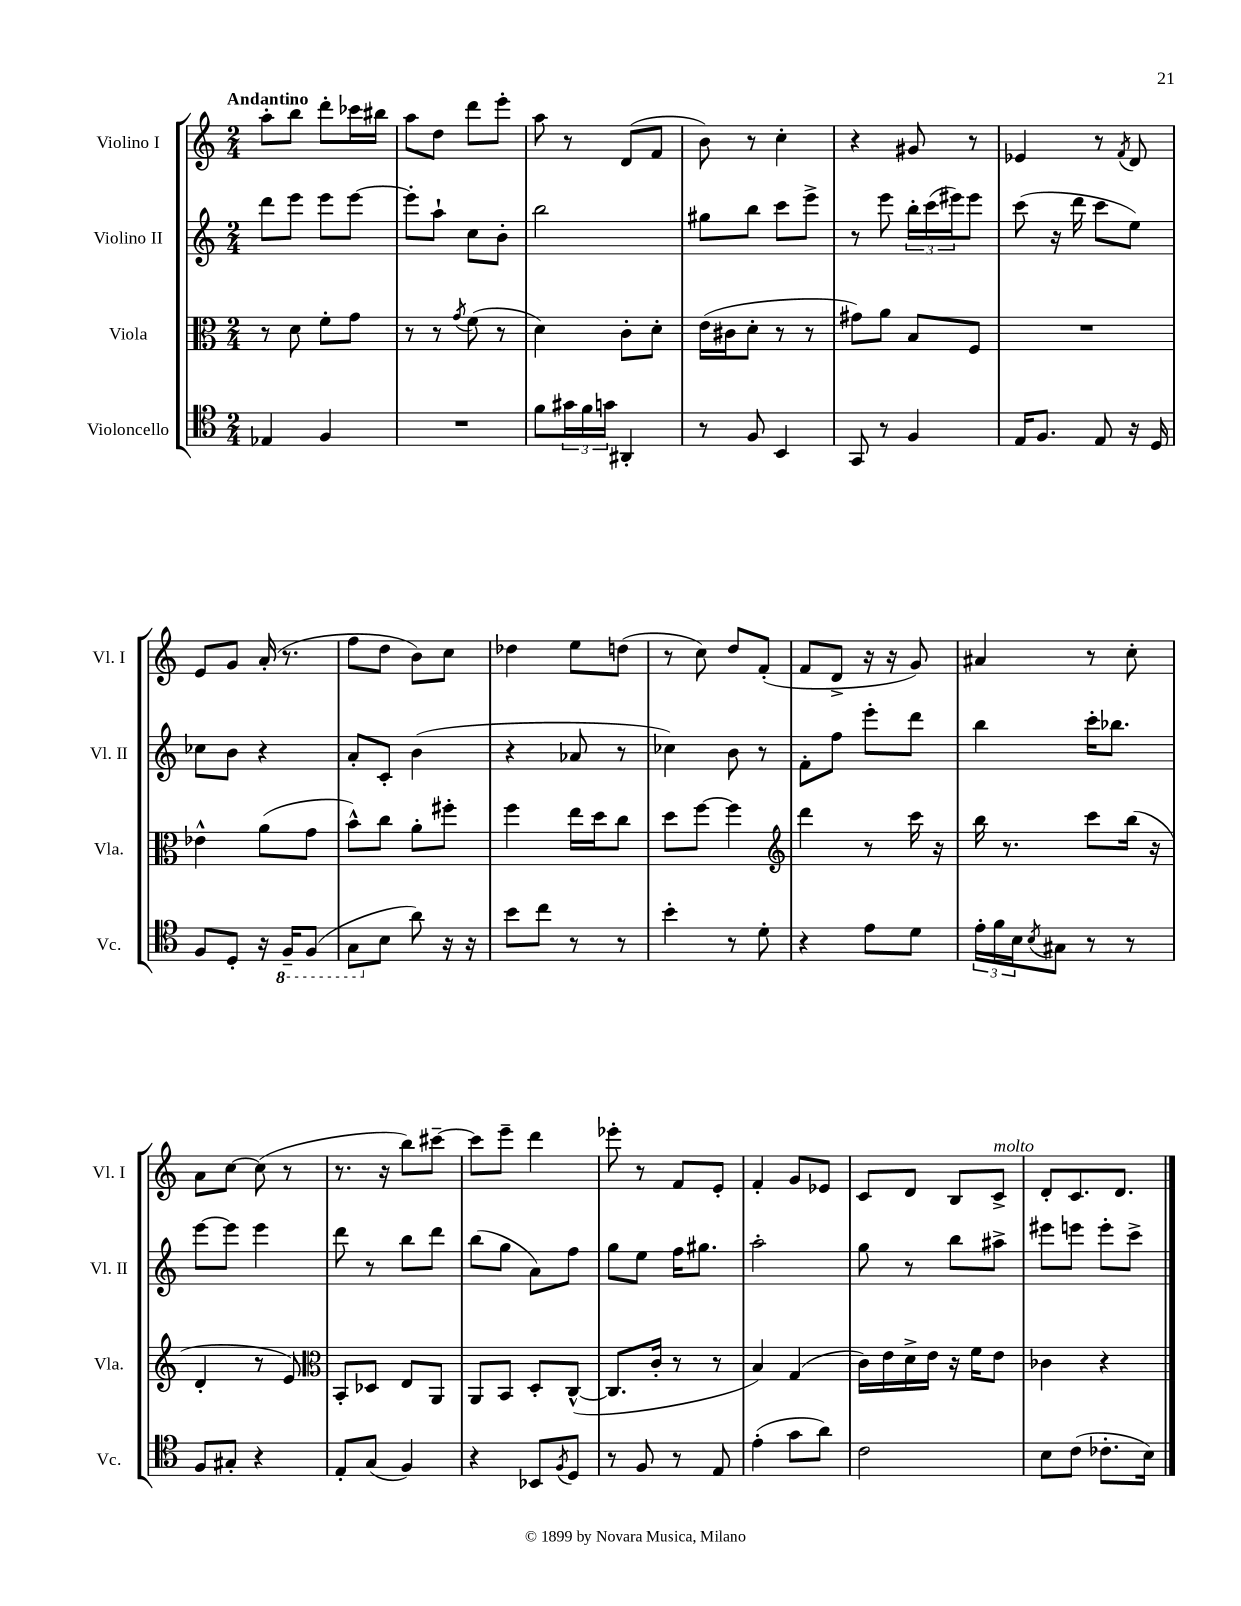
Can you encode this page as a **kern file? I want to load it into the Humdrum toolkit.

**kern	**kern	**kern	**kern
*staff4	*staff3	*staff2	*staff1
*clefC4	*clefC3	*clefG2	*clefG2
*k[]	*k[]	*k[]	*k[]
*M2/4	*M2/4	*M2/4	*M2/4
4E-/	8r	8ddd\L	8aa'\L
.	8d\	8eee\J	8bb\J
4F/	8f'\L	8eee\L	8ddd'\L
.	8g\J	[8eee\J	16ccc-\L
.	.	.	16bb#\JJ
=	=	=	=
2r	8r	8eee'\]L	8aa\L
.	8r	8aa`\J	8dd\J
.	8qg/	.	.
.	(8f\	8cc\L	8ddd\L
.	8r	8b'\J	8eee'\J
=	=	=	=
8f\L	4d\)	2bb\	8aa\
24g#\L	.	.	8r
24f\	.	.	.
24g\JJ	.	.	.
4AA#'/	8c'\L	.	(8d/L
.	8d'\J	.	8f/J
=	=	=	=
8r	(16e\LL	8gg#\L	8b\)
.	16c#\J	.	.
8F/	8d'\J	8bb\J	8r
4BB/	8r	8ccc\L	4cc'\
.	8r	8eee^\J	.
=	=	=	=
8GG/	8g#\L)	8r	4r
8r	8a\J	8eee\	.
4F/	8B/L	24bb'\LL	8g#/
.	.	(24ccc\	.
.	.	24eee#\J)	.
.	8F/J	8eee#\J	8r
=	=	=	=
16E/LK	2r	(8ccc\	4e-/
8.F/J	.	.	.
.	.	16r	.
.	.	16ddd\	.
8E/	.	8ccc\L	8r
.	.	.	8qf/
16r	.	8ee\J)	8d/
16D/	.	.	.
=	=	=	=
8F/L	4e-^^\	8cc-\L	8e/L
8D'/J	.	8b\J	8g/J
16r	(8a\L	4r	(16a'/
16FF~/LK	.	.	8.r
(8FF/J	8g\J	.	.
=	=	=	=
8GG\L	8b^^\L)	8a'/L	8ff\L
8B\J	8cc\J	8c'/J	8dd\J
8a\)	8a'\L	(4b\	8b\L)
16r	8ff#'\J	.	8cc\J
16r	.	.	.
=	=	=	=
8b\L	4ff\	4r	4dd-\
8cc\J	.	.	.
8r	16ee\LL	8a-/	8ee\L
.	16dd\J	.	.
8r	8cc\J	8r	(8dd\J
=	=	=	=
4b'\	8dd\L	4cc-\)	8r
.	[8ff\J	.	8cc\)
8r	4ff\]	8b\	8dd/L
8d'\	.	8r	(8f'/J
=	=	=	=
*	*clefG2	*	*
4r	4ddd\	8f'\L	8f/L
.	.	8ff\J	8d^/J
8e\L	8r	8eee'\L	16r
.	.	.	16r
8d\J	16ccc\	8ddd\J	8g/)
.	16r	.	.
=	=	=	=
24e'\LL	16bb\	4bb\	4a#/
24f\	.	.	.
.	8.r	.	.
24B\J	.	.	.
8qB/	.	.	.
8G#\J	.	.	.
8r	8ccc\L	16ccc'\LK	8r
.	.	8.bb-\J	.
8r	(16bb\Jk	.	8cc'\
.	16r	.	.
=	=	=	=
8F/L	4d'/	[8eee\L	8a\L
8G#'/J	.	8eee\]J	[8cc\J
4r	8r	4eee\	(8cc\]
.	8e/)	.	8r
=	=	=	=
*	*clefC3	*	*
8E'/L	8BB'/L	8ddd\	8.r
(8G/J	8D-/J	8r	.
.	.	.	16r
4F/)	8E/L	8bb\L	8bb\L)
.	8AA/J	8ddd\J	[8ccc#~\J
=	=	=	=
4r	8AA/L	(8bb\L	8ccc#\]L
.	8BB/J	8gg\J	8eee~\J
8BB-/L	8D'/L	8a\L)	4ddd\
8qF/	.	.	.
8D/J	([8C^^/J	8ff\J	.
=	=	=	=
8r	8.C/]L	8gg\L	8eee-'\
8F/	.	8ee\J	8r
.	16c'/Jk	.	.
8r	8r	16ff\LK	8f/L
.	.	8.gg#\J	.
8E/	8r	.	8e'/J
=	=	=	=
(4e'\	4B/)	2aa'\	4f'/
8g\L	(4G/	.	8g/L
8a\J)	.	.	8e-/J
=	=	=	=
2c\	16c\LL)	8gg\	8c/L
.	16e\	.	.
.	16d^\	8r	8d/J
.	16e\JJ	.	.
.	16r	8bb\L	8B/L
.	16f\LK	.	.
.	8e\J	8aa#^\J	8c^/J
=	=	=	=
8B\L	4c-\	8eee#\L	8d'/L
(8c\J	.	8eee\J	8.c/
8.c-'\L	4r	8eee'\L	.
.	.	.	8.d/J
.	.	8ccc^\J	.
16B\Jk)	.	.	.
==	==	==	==
*-	*-	*-	*-
